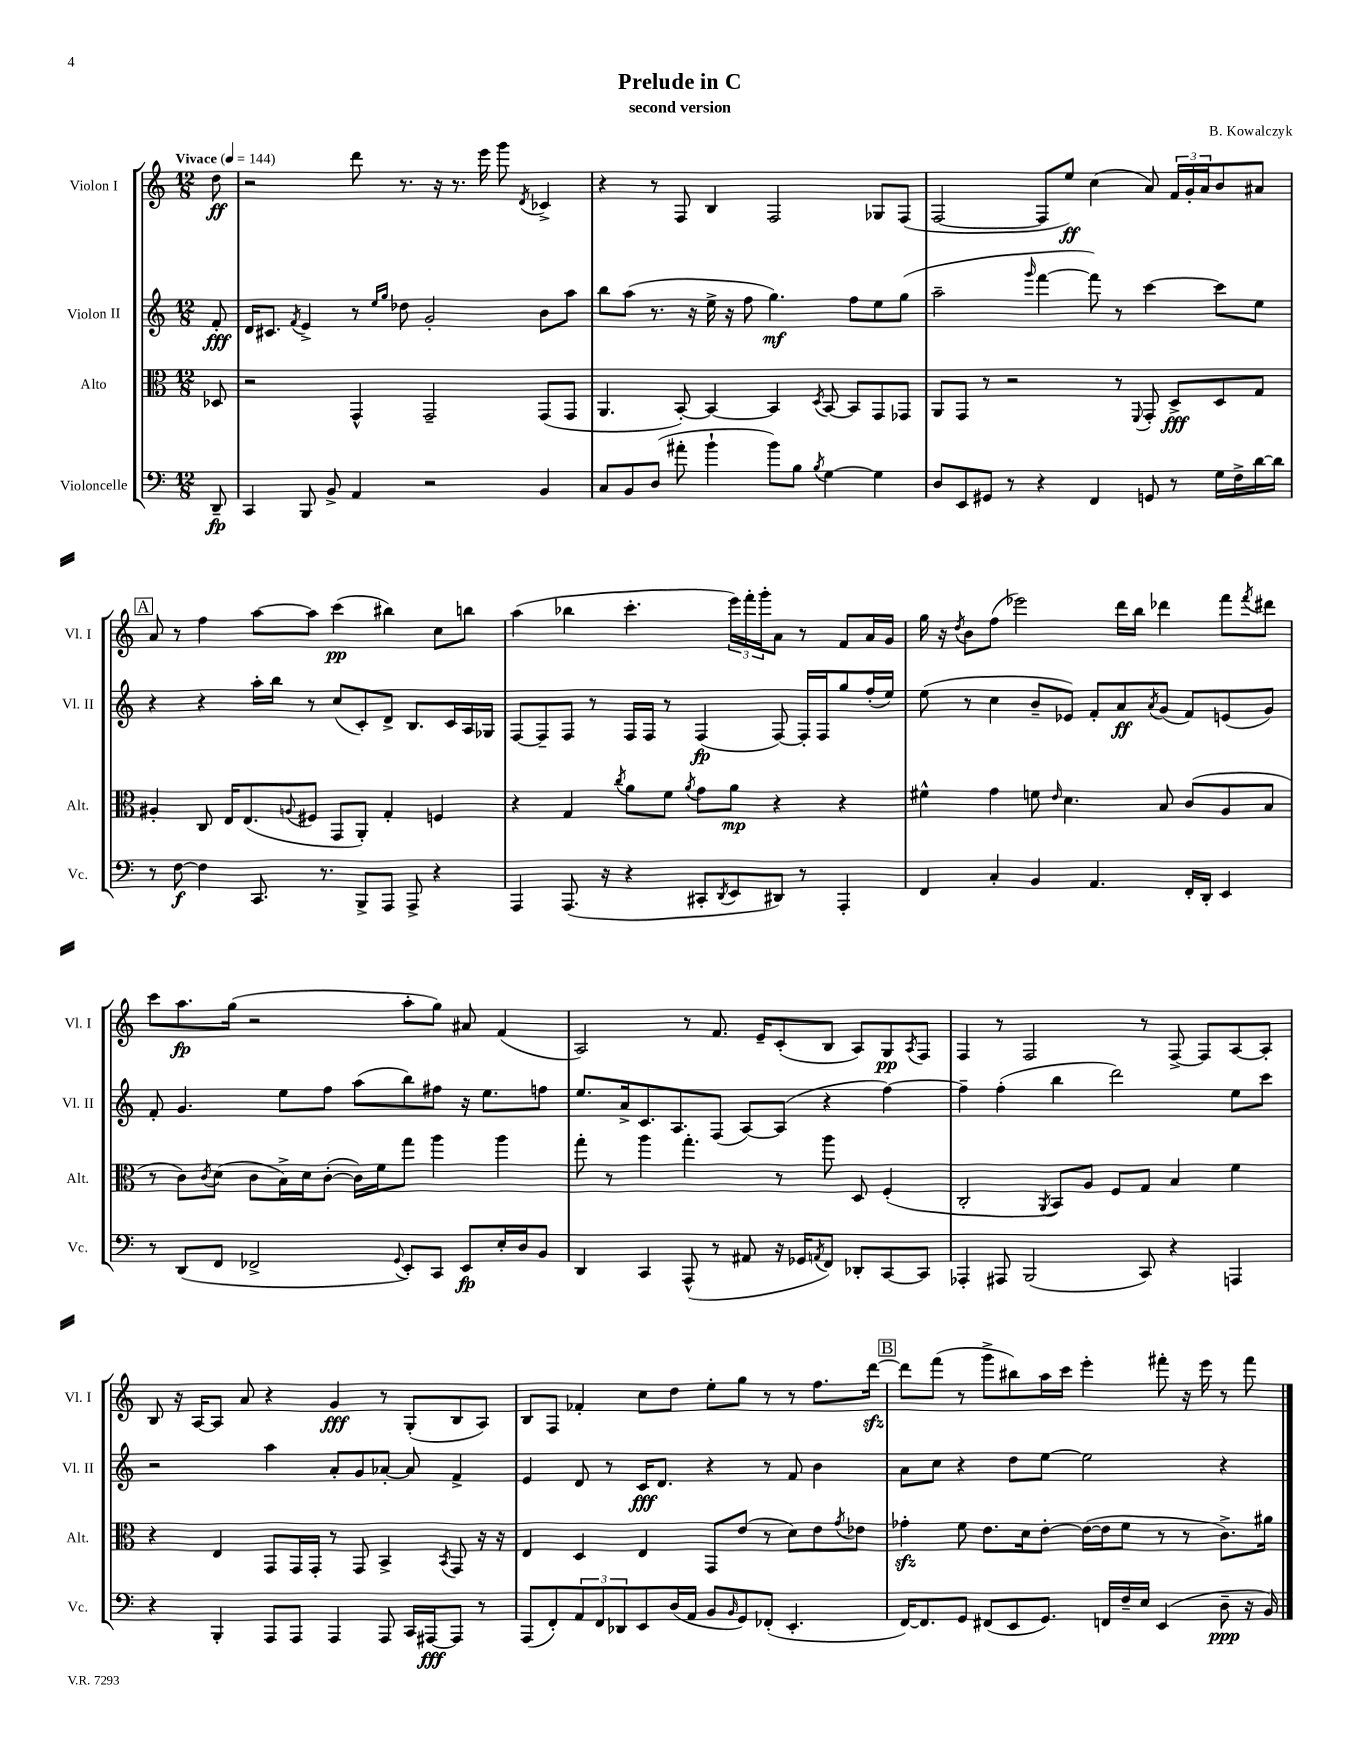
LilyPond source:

\header { title = "Prelude in C" composer = "B. Kowalczyk" subtitle = "second version" }
<<
\new StaffGroup <<
\new Staff = "s0" \with { instrumentName = "Violon I" shortInstrumentName = "Vl. I" } {
    \clef treble \key c \major \numericTimeSignature \time 12/8 \partial 8 \tempo "Vivace" 4 = 144
    d''8\ff |
    r2 d'''8 r8. r16 r8. e'''16 g'''8 \acciaccatura { d'8 } ces'4-> |
    r4 r8 f8 b4 f2 ges8 f8( |
    f2~ f8 e''8\ff) c''4( a'8) \tuplet 3/2 { f'16 g'16-. a'16 } b'8 ais'8 |
    \mark \markup { \box "A" } a'8 r8 f''4 a''8~ a''8 c'''4\pp( bis''4) c''8 b''8 |
    a''4( bes''4 c'''4.-. \tuplet 3/2 { e'''16) f'''16-. g'''16-. } a'8 r8 f'8 a'16 g'16 |
    g''16 r16 \acciaccatura { d''8 } b'8 f''8( ees'''2) d'''16 b''16 des'''4 f'''8 \acciaccatura { f'''8 } dis'''8 |
    c'''8 a''8.\fp g''16( r2 a''8-. g''8) ais'8 f'4( |
    a2) r8 f'8. e'16-- c'8-.( b8 a8) g8\pp \acciaccatura { a8 } f8 |
    f4 r8 f2 r8 f8~-> f8 a8~ a8-. |
    b8 r16 a16~ a8 a'8 r4 g'4\fff r8 g8-.( b8 a8) |
    b8 f8 fes'4-. c''8 d''8 e''8-. g''8 r8 r8 f''8. d'''16~\sfz |
    \mark \markup { \box "B" } d'''8 f'''8( r8 g'''8-> bis''8) a''16 c'''16 e'''4-. fis'''8-. r16 e'''16 r8 fis'''8 \bar "|." |
}
\new Staff = "s1" \with { instrumentName = "Violon II" shortInstrumentName = "Vl. II" } {
    \clef treble \key c \major \numericTimeSignature \time 12/8 \partial 8
    f'8-.\fff |
    d'16 cis'8. \acciaccatura { f'8 } e'4-> r8 \grace { e''16 g''16 } des''8 g'2-. b'8 a''8 |
    b''8 a''8( r8. r16 e''16-> r16 f''8 g''4.\mf) f''8 e''8 g''8( |
    a''2-- \grace { g'''16 } f'''4~ f'''8) r8 c'''4~ c'''8 e''8 |
    \mark \markup { \box "A" } r4 r4 a''16-. b''16 r8 c''8( c'8-.) d'8-> b8. c'16 a16 ges16 |
    f8~ f8-- f8 r8 f16 f16 r8 f4\fp( f8~) f16-. f16 g''8 f''16-.( e''16) |
    e''8( r8 c''4 b'8-- ees'8) f'8-. a'8\ff \acciaccatura { a'8 } g'8( f'8) e'8( g'8) |
    f'8-. g'4. e''8 f''8 a''8( b''8) fis''8 r16 e''8. f''8 |
    e''8. a'16-> c'8. a8. f8( a8~) a8( r4 f''4~) |
    f''4-- f''4-.( b''4 d'''2) e''8 c'''8 |
    r2 a''4 a'8-. g'8 aes'8~-. aes'8 f'4-> |
    e'4 d'8 r8 c'16\fff d'8. r4 r8 f'8 b'4 |
    \mark \markup { \box "B" } a'8 c''8 r4 d''8 e''8~ e''2 r4 \bar "|." |
}
\new Staff = "s2" \with { instrumentName = "Alto" shortInstrumentName = "Alt." } {
    \clef alto \key c \major \numericTimeSignature \time 12/8 \partial 8
    des8 |
    r2 g,4-^ g,2-- g,8( g,8 |
    a,4. b,8~-.) b,4~ b,4 \acciaccatura { d8 } b,8~ b,8 g,8 ges,8 |
    a,8 g,8 r8 r2 r8 \appoggiatura { f,8 } g,8-. d8->\fff d8 g8 |
    \mark \markup { \box "A" } ais4-. c8 e16 e8.( \appoggiatura { a8 } fis8 g,8 a,8-.) g4-. f4 |
    r4 g4 \acciaccatura { c''8 } a'8 f'8 \acciaccatura { a'8 } g'8 a'8\mp r4 r4 |
    fis'4-^ g'4 f'8 \grace { e'16 } d'4. b8 c'8( a8 b8 |
    r8 c'8) \acciaccatura { c'8 } d'8( c'8 b16->) d'16 c'8~-.( c'16) f'16 g''8 a''4 a''4 |
    g''8-. r8 a''4 g''4.-. r8 a''8 d8 f4-.( |
    c2-. \acciaccatura { a,8 } b,8) a8 f8 g8 b4 f'4 |
    r4 e4 g,8 g,16 g,16-. r8 g,8 b,4-> \acciaccatura { b,8 } g,8 r16 r16 |
    e4 d4 e4 g,8 e'8( r8 d'8) e'8 \acciaccatura { g'8 } ees'8 |
    \mark \markup { \box "B" } ges'4-.\sfz f'8 e'8. d'16 e'8~-. e'16~( e'16 f'8 r8 r8 c'8.->) ais'16 \bar "|." |
}
\new Staff = "s3" \with { instrumentName = "Violoncelle" shortInstrumentName = "Vc." } {
    \clef bass \key c \major \numericTimeSignature \time 12/8 \partial 8
    d,8--\fp |
    c,4 b,,8 b,8-> a,4 r2 b,4 |
    c8 b,8 d8( ais'8-. b'4-! b'8) b8 \acciaccatura { b8 } g4~ g4 |
    d8 e,8 gis,8 r8 r4 f,4 g,8 r8 g16 f16-> d'16~ d'16 |
    \mark \markup { \box "A" } r8 f8~\f f4 c,8. r8. b,,8-> a,,8 a,,8-> r4 |
    a,,4 a,,8.( r16 r4 cis,8-. \acciaccatura { d,8 } e,8 dis,8) r8 a,,4-. |
    f,4 c4-. b,4 a,4. f,16-. d,16-. e,4 |
    r8 d,8( f,8 fes,2-> \appoggiatura { g,8 } e,8-.) c,8 e,8\fp e16-. d16 b,8 |
    d,4 c,4 a,,8-^( r8 ais,8 r16 ges,16 \acciaccatura { a,8 } f,8) des,8-. c,8~ c,8 |
    aes,,4-. ais,,8 b,,2( c,8) r4 a,,4 |
    r4 b,,4-. a,,8 a,,8 a,,4 a,,8 c,16 ais,,16~\fff ais,,8 r8 |
    a,,8( f,8-.) \tuplet 3/2 { a,8 f,8 des,8 } e,8 d16( a,16 b,8 \grace { b,16 } g,8) fes,8-.( e,4.-. |
    \mark \markup { \box "B" } f,16~) f,8. g,8 fis,8( e,8 g,8.) f,16 f16-- e16 e,4( d8--\ppp r16 b,16) \bar "|." |
}
>>
>>
\layout { \context { \Score \remove "Bar_number_engraver" } }
